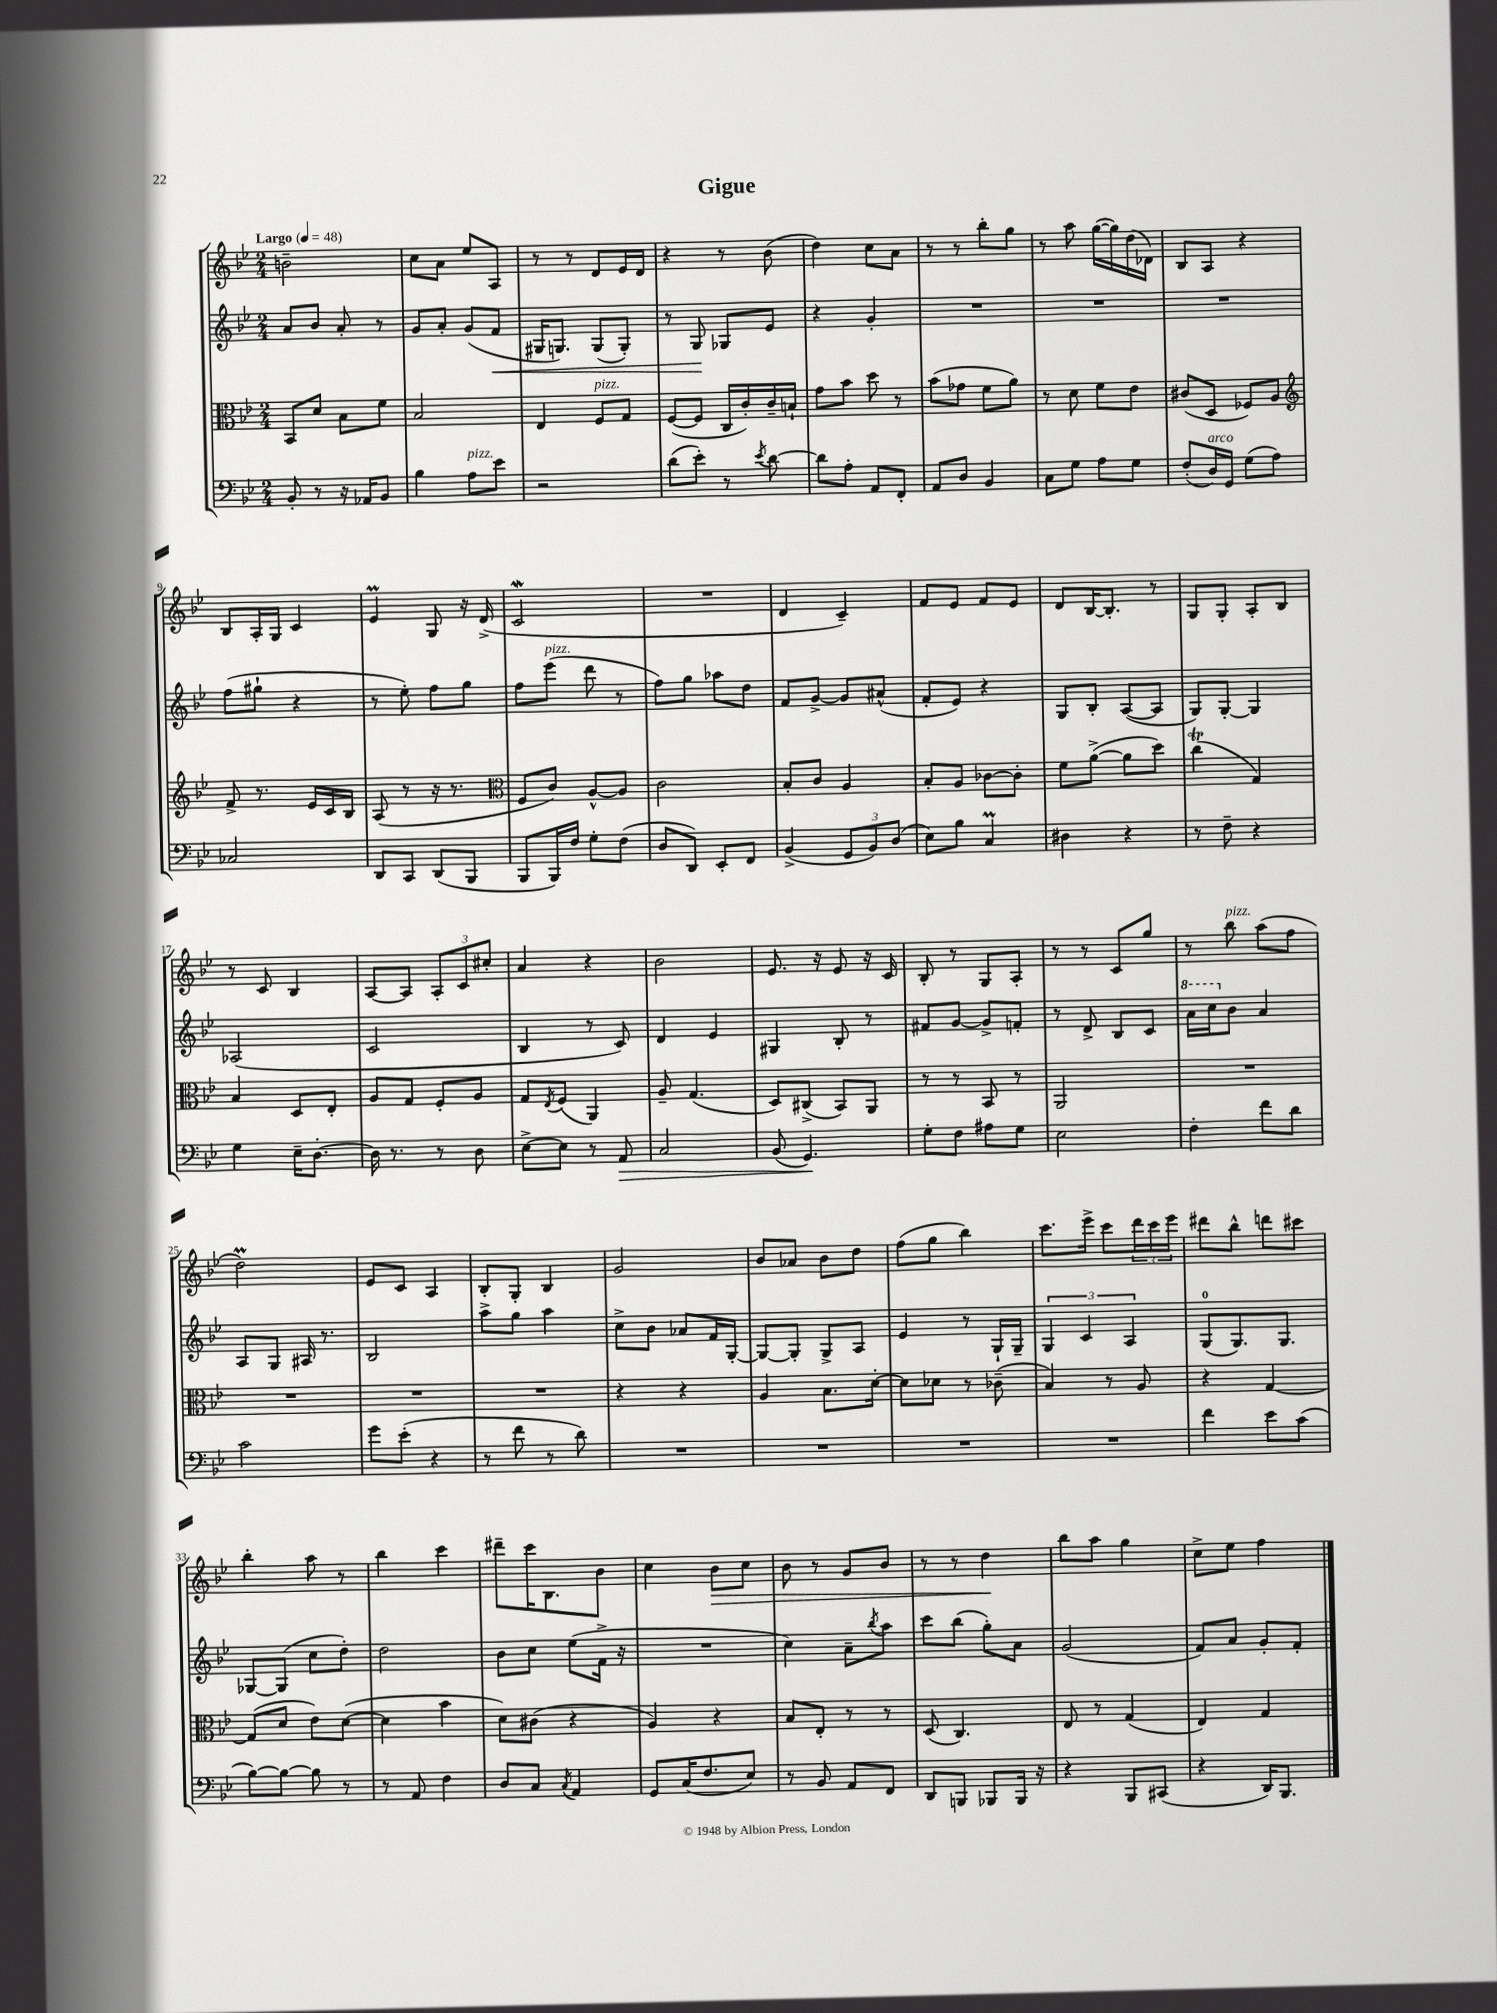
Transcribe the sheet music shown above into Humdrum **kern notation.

**kern	**dynam	**kern	**kern	**dynam	**kern	**dynam
*part4	*part4	*part3	*part2	*part2	*part1	*part1
*staff4	*staff4	*staff3	*staff2	*staff2	*staff1	*staff1
*clefF4	*	*clefC3	*clefG2	*	*clefG2	*
*k[b-e-]	*	*k[b-e-]	*k[b-e-]	*	*k[b-e-]	*
*M2/4	*	*M2/4	*M2/4	*	*M2/4	*
*MM48	*	*MM48	*MM48	*	*MM48	*
=1	=1	=1	=1	=1	=1	=1
!	!	!	!	!	!LO:TX:a:B:t=Largo	!
8BB-'/	.	8BB-/L	8a/L	.	2bn~\	.
8r	.	8d/J	8b-/J	.	.	.
16r	.	8B-\L	8a'/	.	.	.
16AA-X/KL	.	.	.	.	.	.
8BB-/J	.	8f\J	8r	.	.	.
=2	=2	=2	=2	=2	=2	=2
4B-\	.	2B-/	8g/L	.	8cc\L	.
.	.	.	8a'/J	.	8a\J	.
!LO:TX:a:i:t=pizz.	!	!	!	!	!	!
8A\L	.	.	(8g/L	.	8ee-/L	.
!	!	!	!	!LO:HP:b	!	!
8e-\J	.	.	8f/J	<	8A/J	.
=3	=3	=3	=3	=3	=3	=3
2r	.	4E-/	16G#X/KL	.	8r	.
.	.	.	8.Gn/J)	.	.	.
.	.	.	.	.	8r	.
!	!	!LO:TX:a:i:t=pizz.	!	!	!	!
.	.	8F/L	(8G/L	.	8d/L	.
.	.	8G/J	8G'/J)	.	16e-/L	.
.	.	.	.	.	16d/JJ	.
=4	=4	=4	=4	=4	=4	=4
(8d\L	.	([8F/L	8r	.	4r	.
8e-'\J)	.	8F/J]	8G/	.	.	.
8r	.	16C/LL	8G-X/L	[	8r	.
.	.	16c'/)	.	.	.	.
8qe-/	.	.	.	.	.	.
[8d\	.	16c~/	8e-/J	.	(8b-\	.
.	.	16Bn`/JJ	.	.	.	.
=5	=5	=5	=5	=5	=5	=5
8d\L]	.	8g\L	4r	.	4dd\)	.
8A'\J	.	8b-\J	.	.	.	.
8AA/L	.	8dd\	4g'/	.	8cc\L	.
8FF'/J	.	8r	.	.	8a\J	.
=6	=6	=6	=6	=6	=6	=6
8AA/L	.	(8b-\L	2r	.	8r	.
8D/J	.	8g-X\J	.	.	8r	.
4BB-/	.	8f\L	.	.	8bb-'\L	.
.	.	8a\J)	.	.	8gg\J	.
=7	=7	=7	=7	=7	=7	=7
8C\L	.	8r	2r	.	8r	.
8G\J	.	8d\	.	.	8aa\	.
8A\L	.	8f\L	.	.	([16gg\LL	.
.	.	.	.	.	16gg\])	.
8G\J	.	8e-\J	.	.	(16dd\	.
.	.	.	.	.	16d-X\JJ)	.
=8	=8	=8	=8	=8	=8	=8
(8F'/L	.	(8c#X/L	2r	.	8B-/L	.
!LO:TX:a:i:t=arco	!	!	!	!	!	!
16D/L)	.	8D/J	.	.	8A/J	.
16GG/JJ	.	.	.	.	.	.
(8G\L	.	8F-X/L)	.	.	4r	.
8A\J)	.	8A/J	.	.	.	.
!!LO:LB:g=z
=9	=9	=9	=9	=9	=9	=9
*	*	*clefG2	*	*	*	*
2C-X/	.	8f^/	(8ff\L	.	8B-/L	.
.	.	8.r	8gg#X`\J	.	16A'/L	.
.	.	.	.	.	16G/JJ	.
.	.	.	4r	.	4c/	.
.	.	16e-/LL	.	.	.	.
.	.	16c/	.	.	.	.
.	.	16B-/JJ	.	.	.	.
=10	=10	=10	=10	=10	=10	=10
8DD/L	.	(8A/	8r	.	4e-M/	.
8CC/J	.	8r	8ee-'\)	.	.	.
(8DD/L	.	16r	8ff\L	.	8G/	.
.	.	8.r	.	.	.	.
8BBB-/J	.	.	8gg\J	.	16r	.
.	.	.	.	.	(16d^/	.
=11	=11	=11	=11	=11	=11	=11
*	*	*clefC3	*	*	*	*
8BBB-/L	.	8F/L	8ff\L	.	2cW/	.
!	!	!	!LO:TX:a:i:t=pizz.	!	!	!
16BBB-/L)	.	8c/J)	(8eee-\J	.	.	.
16F/JJ	.	.	.	.	.	.
8G'\L	.	[8A^^/L	8ddd\	.	.	.
(8F\J	.	8A/J]	8r	.	.	.
=12	=12	=12	=12	=12	=12	=12
8D/L	.	2c\	8ff\L)	.	2r	.
8DD/J)	.	.	8gg\J	.	.	.
8EE-'/L	.	.	8aa-X\L	.	.	.
8FF/J	.	.	8dd\J	.	.	.
=13	=13	=13	=13	=13	=13	=13
(4BB-^/	.	8B-'/L	8f/L	.	4d/	.
.	.	8c/J	[8g^/J	.	.	.
12GG/L	.	4A/	8g/L]	.	4c~/)	.
12BB-/)	.	.	.	.	.	.
.	.	.	(8a#X^^/J	.	.	.
(12D/J	.	.	.	.	.	.
=14	=14	=14	=14	=14	=14	=14
8E-\L)	.	8B-'/L	8f'/L	.	8f/L	.
8B-\J	.	8A/J	8e-/J)	.	8e-/J	.
4CM/	.	[8c-X\L	4r	.	8f/L	.
.	.	8c-'\J]	.	.	8e-/J	.
=15	=15	=15	=15	=15	=15	=15
4D#X\	.	8f\L	8G/L	.	8d/L	.
.	.	([8a^\J	8B-'/J	.	[16B-/K	.
.	.	.	.	.	8.B-'/J]	.
4r	.	8a\L]	([8A/L	.	.	.
.	.	8dd\J)	8A/J]	.	8r	.
=16	=16	=16	=16	=16	=16	=16
8r	.	(4ccT\	8G/L)	.	8G/L	.
8F~\	.	.	[8G'/J	.	8G'/J	.
4r	.	4G/)	4G/]	.	8A'/L	.
.	.	.	.	.	8B-/J	.
!!LO:LB:g=z
=17	=17	=17	=17	=17	=17	=17
4G\	.	4B-/	(2A-X/	.	8r	.
.	.	.	.	.	8c/	.
16E-~\KL	.	8D/L	.	.	4B-/	.
[8.D'\J	.	.	.	.	.	.
.	.	8E-'/J	.	.	.	.
=18	=18	=18	=18	=18	=18	=18
16D\]	.	8A/L	2c/	.	[8A/L	.
8.r	.	.	.	.	.	.
.	.	8G/J	.	.	8A/J]	.
8r	.	8F'/L	.	.	12A'/L	.
.	.	.	.	.	12c/	.
8D\	.	8A/J	.	.	.	.
.	.	.	.	.	12cc#X'/J	.
=19	=19	=19	=19	=19	=19	=19
[8E-^\L	.	8G/L	4B-/	.	4a/	.
.	.	8qE-/	.	.	.	.
8E-\J]	.	(8F/J	.	.	.	.
8r	.	4AA/)	8r	.	4r	.
!	!LO:HP:b	!	!	!	!	!
8AA/	>	.	8c/)	.	.	.
=20	=20	=20	=20	=20	=20	=20
2C/	.	8A~/	4d/	.	2b-\	.
.	.	(4.G/	.	.	.	.
.	.	.	4e-/	.	.	.
=21	=21	=21	=21	=21	=21	=21
(8BB-/	.	8D/L)	4G#X/	.	8.e-/	.
4.GG/)	.	(8C#X^/J	.	.	.	.
.	.	.	.	.	16r	.
.	.	8BB-/L)	8B-'/	.	8e-/	.
.	.	8AA/J	8r	.	16r	.
.	.	.	.	.	16c/	.
.	]	.	.	.	.	.
=22	=22	=22	=22	=22	=22	=22
8G'\L	.	8r	8f#X/L	.	8B-'/	.
8F\J	.	8r	[8g/J	.	8r	.
8A#X\L	.	8BB-/	8g^/L]	.	8G/L	.
8G\J	.	8r	8fn'/J	.	8A'/J	.
=23	=23	=23	=23	=23	=23	=23
2E-\	.	2AA/	8r	.	8r	.
.	.	.	8d^/	.	8r	.
.	.	.	8B-/L	.	8c/L	.
.	.	.	8c/J	.	8gg/J	.
=24	=24	=24	=24	=24	=24	=24
*	*	*	*8va	*	*	*
4F'\	.	2r	16aa\LL	.	8r	.
.	.	.	16ccc\J	.	.	.
*	*	*	*X8va	*	*	*
!	!	!	!	!	!LO:TX:a:i:t=pizz.	!
.	.	.	8b-\J	.	8bb-\	.
8f\L	.	.	4a/	.	(8aa\L	.
8d\J	.	.	.	.	8ff\J	.
!!LO:LB:g=z
=25	=25	=25	=25	=25	=25	=25
2c\	.	2r	8A/L	.	2ddm\)	.
.	.	.	8G/J	.	.	.
.	.	.	16A#X/	.	.	.
.	.	.	8.r	.	.	.
=26	=26	=26	=26	=26	=26	=26
8g\L	.	2r	2B-/	.	8e-/L	.
(8e-'\J	.	.	.	.	8c/J	.
4r	.	.	.	.	4A/	.
=27	=27	=27	=27	=27	=27	=27
8r	.	2r	8aa^\L	.	8B-'/L	.
8f\	.	.	8gg\J	.	8G'/J	.
8r	.	.	4aa\	.	4B-/	.
8d\)	.	.	.	.	.	.
=28	=28	=28	=28	=28	=28	=28
2r	.	4r	8cc^\L	.	2g/	.
.	.	.	8b-\J	.	.	.
.	.	4r	8a-X/L	.	.	.
.	.	.	16f/L	.	.	.
.	.	.	[16G'/JJ	.	.	.
=29	=29	=29	=29	=29	=29	=29
2r	.	4A/	8G/L_	.	8b-/L	.
.	.	.	8G'/J]	.	8a-X/J	.
.	.	8.B-\L	8G^/L	.	8b-\L	.
.	.	.	8A/J	.	8dd\J	.
.	.	[16d'\Jk	.	.	.	.
=30	=30	=30	=30	=30	=30	=30
2r	.	8d\L]	4e-/	.	(8ff\L	.
.	.	8d-X\J	.	.	8gg\J	.
.	.	8r	8r	.	4bb-\)	.
.	.	(8c-X~\	16G`/LL	.	.	.
.	.	.	16G~/JJ	.	.	.
=31	=31	=31	=31	=31	=31	=31
2r	.	4B-/)	6G/	.	8.ccc\L	.
.	.	.	6c/	.	.	.
.	.	.	.	.	16eee-^\Jk	.
.	.	8r	.	.	8ccc\L	.
.	.	.	6A/	.	.	.
.	.	8A/	.	.	24ddd\L	.
.	.	.	.	.	24ccc\	.
.	.	.	.	.	24eee-\JJ	.
=32	=32	=32	=32	=32	=32	=32
4f\	.	4r	(8G/L	.	8ddd#X\L	.
.	.	.	8.G/)	.	8bb-^^\J	.
8e-\L	.	[4G/	.	.	8dddn\L	.
.	.	.	8.G/J	.	.	.
(8c\J	.	.	.	.	8ccc#X\J	.
!!LO:LB:g=z
=33	=33	=33	=33	=33	=33	=33
[8B-\L)	.	(8G/L]	[8G-X/L	.	4bb-'\	.
8B-\J_	.	8d/J	(8G-/J]	.	.	.
8B-\]	.	8e-\L)	8cc\L	.	8aa\	.
8r	.	([8d\J	8dd'\J)	.	8r	.
=34	=34	=34	=34	=34	=34	=34
8r	.	4d\]	2dd\	.	4bb-\	.
8AA/	.	.	.	.	.	.
4F\	.	4b-\	.	.	4ccc\	.
=35	=35	=35	=35	=35	=35	=35
8D/L	.	8d\L)	8b-\L	.	8ddd#X~\L	.
8C/J	.	(8c#X\J	8cc\J	.	16ccc\K	.
.	.	.	.	.	8.B-\	.
8qC/	.	.	.	.	.	.
4AA/	.	4r	(8ee-\L	.	.	.
.	.	.	16f^\Jk	.	8b-\J	.
.	.	.	16r	.	.	.
=36	=36	=36	=36	=36	=36	=36
8GG/L	.	4A/)	2r	.	4cc\	.
(16C/K	.	.	.	.	.	.
8.F/	.	.	.	.	.	.
!	!	!	!	!	!	!LO:HP:b
.	.	4r	.	.	8b-\L	>
8E-/J)	.	.	.	.	8cc\J	.
=37	=37	=37	=37	=37	=37	=37
8r	.	8B-/L	4cc\)	.	8b-\	.
8BB-/	.	8E-'/J	.	.	8r	.
8AA/L	.	8r	8a~\L	.	8g/L	.
.	.	.	8qbb-/	.	.	.
8FF/J	.	8r	8aa\J	.	8b-/J	.
=38	=38	=38	=38	=38	=38	=38
8DD/L	.	(8D/	8ccc\L	.	8r	.
8BBBn/J	.	4.C/)	(8bb-\J	.	8r	.
8BBB-X/L	.	.	8gg'\L)	.	4dd\	.
16BBB-/Jk	.	.	8a\J	.	.	.
16r	.	.	.	.	.	.
.	.	.	.	.	.	]
=39	=39	=39	=39	=39	=39	=39
4r	.	8E-/	(2g/	.	8bb-\L	.
.	.	8r	.	.	8aa\J	.
8BBB-/L	.	(4G/	.	.	4gg\	.
(8CC#X/J	.	.	.	.	.	.
=40	=40	=40	=40	=40	=40	=40
4r	.	4E-/)	8f/L)	.	8cc^\L	.
.	.	.	8a/J	.	8ee-\J	.
16DD/KL)	.	4G/	8g'/L	.	4ff\	.
8.BBB-/J	.	.	.	.	.	.
.	.	.	8f'/J	.	.	.
==	==	==	==	==	==	==
*-	*-	*-	*-	*-	*-	*-
